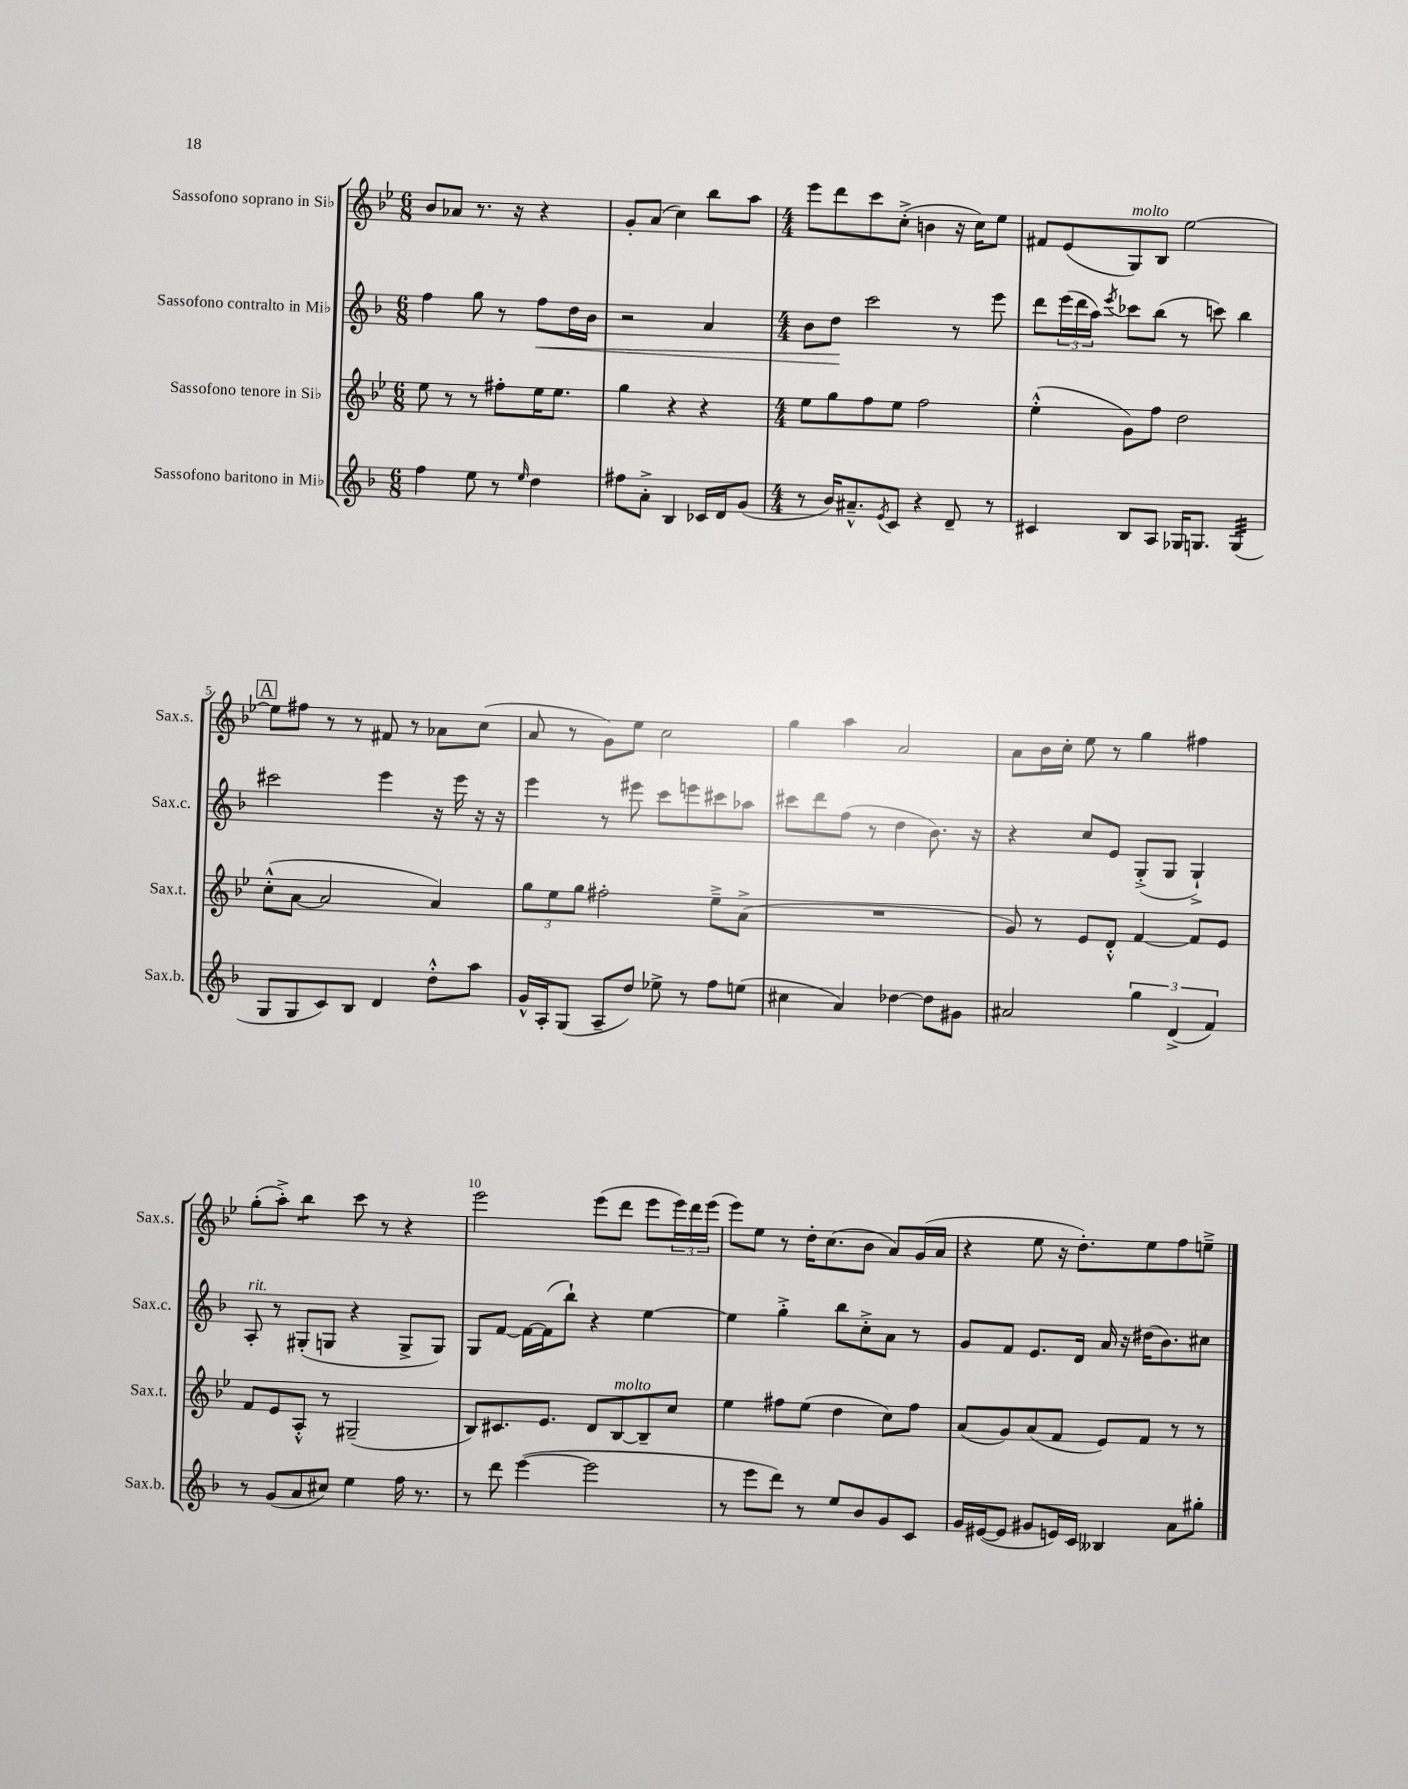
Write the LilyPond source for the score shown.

<<
\new StaffGroup <<
\new Staff = "s0" \with { instrumentName = "Sassofono soprano in Sib" shortInstrumentName = "Sax.s." } {
    \clef treble \key bes \major \numericTimeSignature \time 6/8
    bes'8 aes'8 r8. r16 r4 |
    g'8-. a'8( c''4) bes''8 a''8 |
    \numericTimeSignature \time 4/4 ees'''8 d'''8 c'''8 c''8-.->( b'4 r16 c''16) ees''8 |
    fis'8 ees'8( g8^\markup { \italic "molto" }) bes8 ees''2~ |
    \mark \markup { \box "A" } ees''8 fis''8 r8 r8 fis'8 r8 aes'8 c''8( |
    a'8 r8 g'8) ees''8 c''2 |
    g''4 a''4 a'2 |
    a'8 bes'16 c''16-. ees''8 r8 g''4 fis''4 |
    g''8-.( a''8-.->) bes''4:8 c'''8 r8 r4 |
    ees'''2 ees'''8( d'''8 ees'''8 \tuplet 3/2 { ees'''16) d'''16 ees'''16( } |
    ees'''8) ees''8 r8 d''16-. c''8.( bes'8 a'8) g'16( a'16 |
    r4 ees''8 r16 d''8.-.) ees''8 f''8 e''8---> \bar "|." |
}
\new Staff = "s1" \with { instrumentName = "Sassofono contralto in Mib" shortInstrumentName = "Sax.c." } {
    \clef treble \key f \major \numericTimeSignature \time 6/8
    f''4 g''8 r8 f''8\< d''16 bes'16 |
    r2 a'4 |
    \numericTimeSignature \time 4/4 bes'8 d''8\! c'''2 r8 e'''8 |
    d'''8 \tuplet 3/2 { e'''16( d'''16 a''16) } \acciaccatura { e'''8 } ces'''8 bes''8( r8 c'''8) bes''4 |
    \mark \markup { \box "A" } cis'''2 e'''4 r16 e'''16 r16 r16 |
    e'''4 r8 eis'''8 c'''8 e'''8 cis'''8 aes''8 |
    cis'''8 d'''8 f''8( r8 d''4 bes'8.) r16 |
    r4 c''8 e'8 g8-.->( g8 g4-!->) |
    a8-.^\markup { \italic "rit." } r8 gis8-.( g8 r4 g8-> g8) |
    g8 f'8~ f'16~ f'16( bes''8-!) r4 e''4~ |
    e''4 g''4-.-> bes''8 c''8-.-> a'8 r8 |
    g'8 f'8 e'8. d'16 a'16 r16 dis''16( bes'8.) cis''8 \bar "|." |
}
\new Staff = "s2" \with { instrumentName = "Sassofono tenore in Sib" shortInstrumentName = "Sax.t." } {
    \clef treble \key bes \major \numericTimeSignature \time 6/8
    ees''8 r8 r8 fis''8-. ees''16 ees''8. |
    g''4 r4 r4 |
    \numericTimeSignature \time 4/4 ees''8 g''8 f''8 ees''8 f''2 |
    ees''4-.-^( g'8) f''8 d''2 |
    \mark \markup { \box "A" } c''8-.-^( a'8~ a'2 a'4) |
    \tuplet 3/2 { g''8 ees''8 g''8 } fis''2-. ees''8---> a'8->( |
    R1 |
    g'8) r8 ees'8 d'8-.-^ f'4~ f'8 ees'8 |
    f'8 ees'8 a8-.-^ r8 gis2--( |
    bes8) cis'8. ees'8. d'8 bes8~^\markup { \italic "molto" } bes8-- c''8 |
    ees''4 fis''8 ees''8( d''4 c''8) fis''8 |
    a'8( g'8) a'8( f'8 ees'8) f'8 r8 r8 \bar "|." |
}
\new Staff = "s3" \with { instrumentName = "Sassofono baritono in Mib" shortInstrumentName = "Sax.b." } {
    \clef treble \key f \major \numericTimeSignature \time 6/8
    f''4 e''8 r8 \grace { e''16 } d''4 |
    fis''8 a'8-.-> bes4 ces'16 d'16 g'8( |
    \numericTimeSignature \time 4/4 r8 bes'16) ais'8.---^ \acciaccatura { e'8 } c'8 r4 d'8-- r8 |
    cis'4 bes8 a8 ges16 g8. g4:32( |
    \mark \markup { \box "A" } g8 g8 c'8) bes8 d'4 d''8-.-^ a''8 |
    g'16-^ a16-. g8( a8-- d''8) ees''8-> r8 f''8 e''8( |
    cis''4 a'4) des''4~ des''8 gis'8 |
    ais'2 \tuplet 3/2 { g''4 d'4->( f'4) } |
    r8 g'8( a'8 cis''8) e''4 f''16 r8. |
    r8 d'''8 e'''4~( e'''2 |
    r8 e'''8 d'''8) r8 e''8 bes'8 g'8 c'8 |
    g'16 eis'16~( eis'8 gis'8 e'16) c'16 beses4 a'8 gis''8-. \bar "|." |
}
>>
>>
\layout { \context { \Score \override BarNumber.break-visibility = ##(#f #t #t) barNumberVisibility = #(every-nth-bar-number-visible 5) } }
